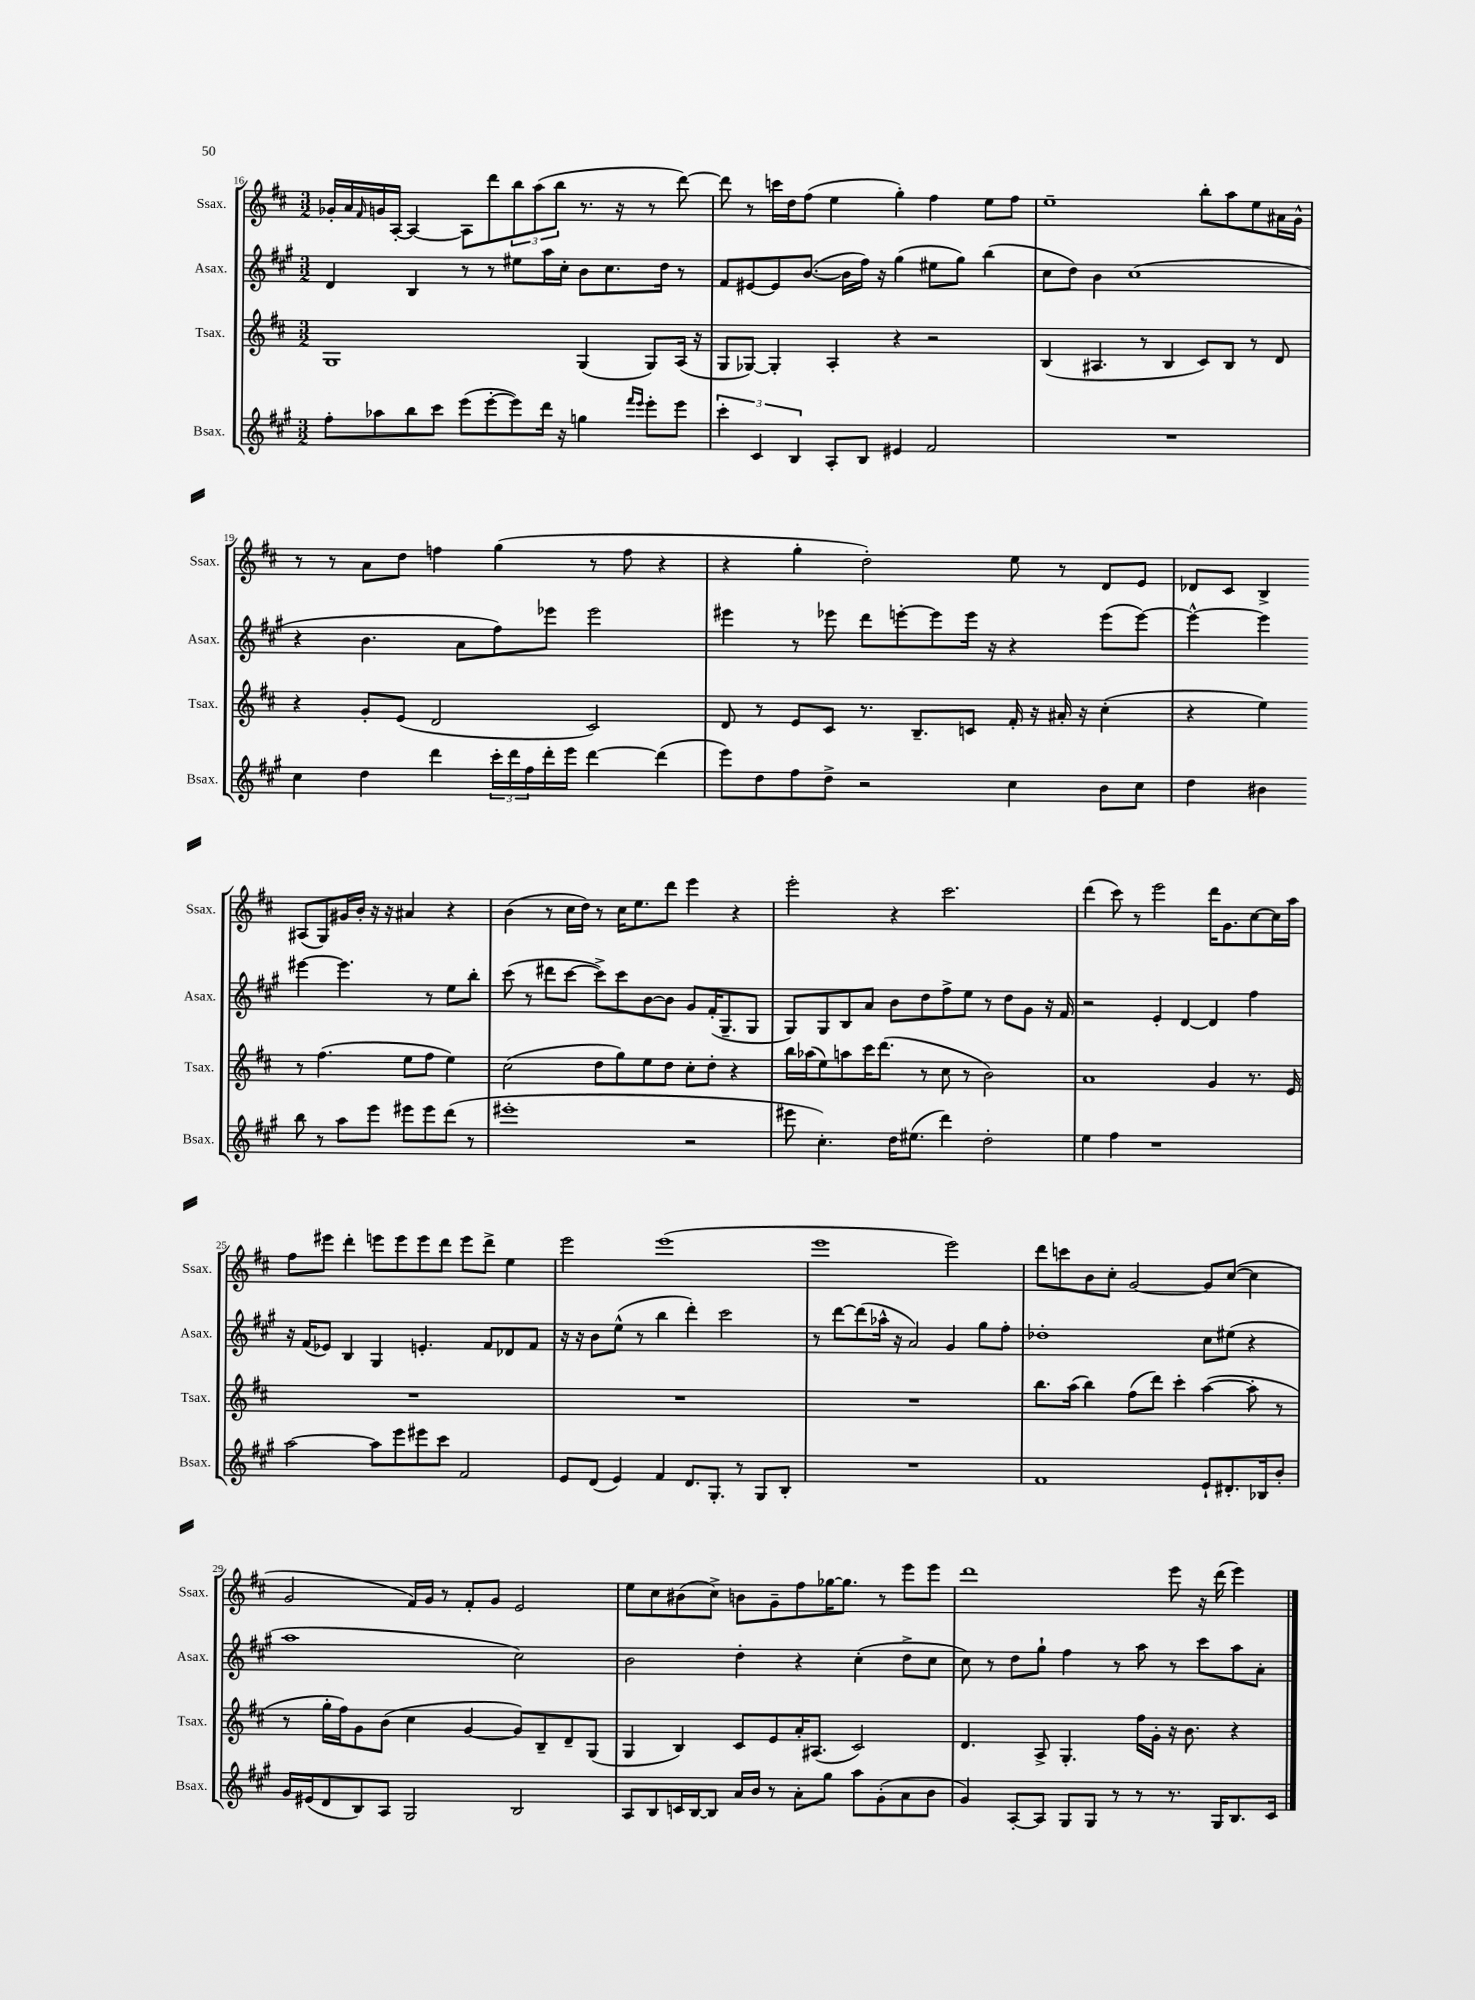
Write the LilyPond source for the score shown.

<<
\new StaffGroup <<
\new Staff = "s0" \with { instrumentName = "Ssax." shortInstrumentName = "Ssax." } {
    \clef treble \key d \major \numericTimeSignature \time 3/2
    ges'16-. a'16 \grace { fis'16 } g'16 a16~-. a4~ a8 d'''8 \tuplet 3/2 { b''8 a''8( b''8 } r8. r16 r8 d'''8~) |
    d'''8 r8 c'''16 d''16 fis''8( e''4 g''4-.) fis''4 e''8 fis''8 |
    e''1-- b''8-. a''8 e''8 ais'16 g'16-^ |
    r8 r8 a'8 d''8 f''4 g''4( r8 f''8 r4 |
    r4 g''4-. d''2-.) e''8 r8 d'8 e'8 |
    des'8 cis'8 b4-> ais8( g8) gis'16 b'16-. r16 r16 ais'4 r4 |
    b'4( r8 cis''16 d''16) r8 cis''16 e''8. d'''8 e'''4 r4 |
    e'''2-. r4 cis'''2. |
    d'''4( cis'''8) r8 e'''2 d'''16 g'8. cis''8~ cis''16 a''16 |
    fis''8 eis'''8 d'''4-. e'''8 e'''8 e'''8 d'''8 e'''8 d'''8-> e''4 |
    e'''2 e'''1( |
    e'''1 e'''2) |
    d'''8 c'''8 b'8 cis''8-. g'2~ g'8 cis''8~( cis''4 |
    g'2 fis'16) g'16 r8 fis'8-. g'8 e'2 |
    e''8 cis''8 bis'8( cis''8->) b'8 g'8-- fis''8 ges''16~ ges''8. r8 e'''8 e'''8 |
    d'''1 e'''8 r16 d'''16( e'''4) \bar "|." |
}
\new Staff = "s1" \with { instrumentName = "Asax." shortInstrumentName = "Asax." } {
    \clef treble \key a \major \numericTimeSignature \time 3/2
    d'4 b4 r8 r8 eis''8 a''16 cis''16-. b'8 cis''8. d''16 r8 |
    fis'8 eis'8~ eis'8 b'8.~( b'16 fis''16) r16 gis''4( eis''8 gis''8) b''4( |
    cis''8 d''8) b'4 cis''1( |
    r4 b'4. a'8 fis''8) ees'''8 ees'''2 |
    eis'''4 r8 ees'''8 d'''8 e'''8~-. e'''8 e'''16 r16 r4 e'''8( e'''8~) |
    e'''4~-^ e'''4 eis'''4~ eis'''4. r8 e''8 b''8-. |
    cis'''8( r8 dis'''8 cis'''8~ cis'''8->) cis'''8 b'8~ b'8 gis'8 fis'16-.( gis8.-- gis8 |
    gis8) gis8 b8 a'8 b'8 d''8 fis''8-> e''8 r8 d''8 gis'8 r16 fis'16 |
    r2 e'4-. d'4~ d'4 fis''4 |
    r16 fis'16( ees'8) b4 gis4 e'4.-. fis'8 des'8 fis'8 |
    r16 r16 b'8 e''8-^( r8 b''4 d'''4-.) cis'''2 |
    r8 d'''8~ d'''8( aes''16-^ r16 a'2) gis'4 gis''8 fis''8-. |
    des''1-. cis''8 eis''8( r4 |
    a''1 cis''2) |
    b'2 d''4-. r4 cis''4-.( d''8-> cis''8 |
    cis''8) r8 d''8 gis''8-! fis''4 r8 a''8 r8 cis'''8 a''8 a'8-. \bar "|." |
}
\new Staff = "s2" \with { instrumentName = "Tsax." shortInstrumentName = "Tsax." } {
    \clef treble \key d \major \numericTimeSignature \time 3/2
    g1 g4( g8) a16( r16 |
    g8 ges8~) ges4-. a4-. r4 r2 |
    b4( ais4. r8 b4 cis'8) b8 r8 d'8 |
    r4 g'8-. e'8( d'2 cis'2) |
    d'8 r8 e'8 cis'8 r8. b8.-- c'8 fis'16-. r16 ais'16-. r16 cis''4-.( |
    r4 e''4) r8 fis''4.( e''8 fis''8 e''4) |
    cis''2( d''8 g''8) e''8 d''8 cis''8-. d''8-. r4 |
    b''16 aes''16( e''8) a''8 cis'''16 d'''8.( r8 cis''8 r8 b'2) |
    a'1 g'4 r8. e'16 |
    R1. |
    R1. |
    R1. |
    b''8. a''16( b''4) fis''8( d'''8) cis'''4-. a''4~( a''8-. r8 |
    r8 g''16-. fis''16) g'8 b'8( cis''4 g'4~ g'8) b8-- d'8-- g8( |
    g4 b4) cis'8 e'8 a'16-. ais8.( cis'2) |
    d'4. a8-> g4.-. fis''16 g'16-. r16 b'8. r4 \bar "|." |
}
\new Staff = "s3" \with { instrumentName = "Bsax." shortInstrumentName = "Bsax." } {
    \clef treble \key a \major \numericTimeSignature \time 3/2
    fis''8-. aes''8 b''8 cis'''8 e'''8( e'''8~-. e'''8) d'''16 r16 g''4 \grace { fis'''16 e'''16 } e'''8-. e'''8 |
    \tuplet 3/2 { cis'''4-. cis'4 b4 } a8-. b8 eis'4 fis'2 |
    R1. |
    cis''4 d''4 d'''4 \tuplet 3/2 { cis'''16-. d'''16 fis''16 } d'''16-. e'''16 d'''4~ d'''4( |
    e'''8) d''8 fis''8 d''8-> r2 cis''4 b'8 cis''8 |
    d''4 bis'4 b''8 r8 a''8 e'''8 eis'''8 eis'''8 d'''8( r8 |
    eis'''1-. r2 |
    eis'''8 cis''4.-.) d''16 eis''8.( d'''4) d''2-. |
    e''4 fis''4 r1 |
    a''2~ a''8 e'''8 eis'''8 cis'''8 fis'2 |
    e'8 d'8( e'4) fis'4 d'8. gis8.-. r8 gis8 b8-. |
    R1. |
    fis'1 e'8-! dis'8.-. bes16 b'8-. |
    gis'16 eis'16( d'8 b8) a8 gis2 b2 |
    a8 b8 c'16 b16~ b8 a'16 b'16 r8 a'8-. gis''8 a''8 gis'8-.( a'8 b'8 |
    gis'4) a8~-. a8 gis8 gis8 r8 r8 r8. gis16 b8. cis'16 \bar "|." |
}
>>
>>
\layout { \context { \Score currentBarNumber = #16 } }
